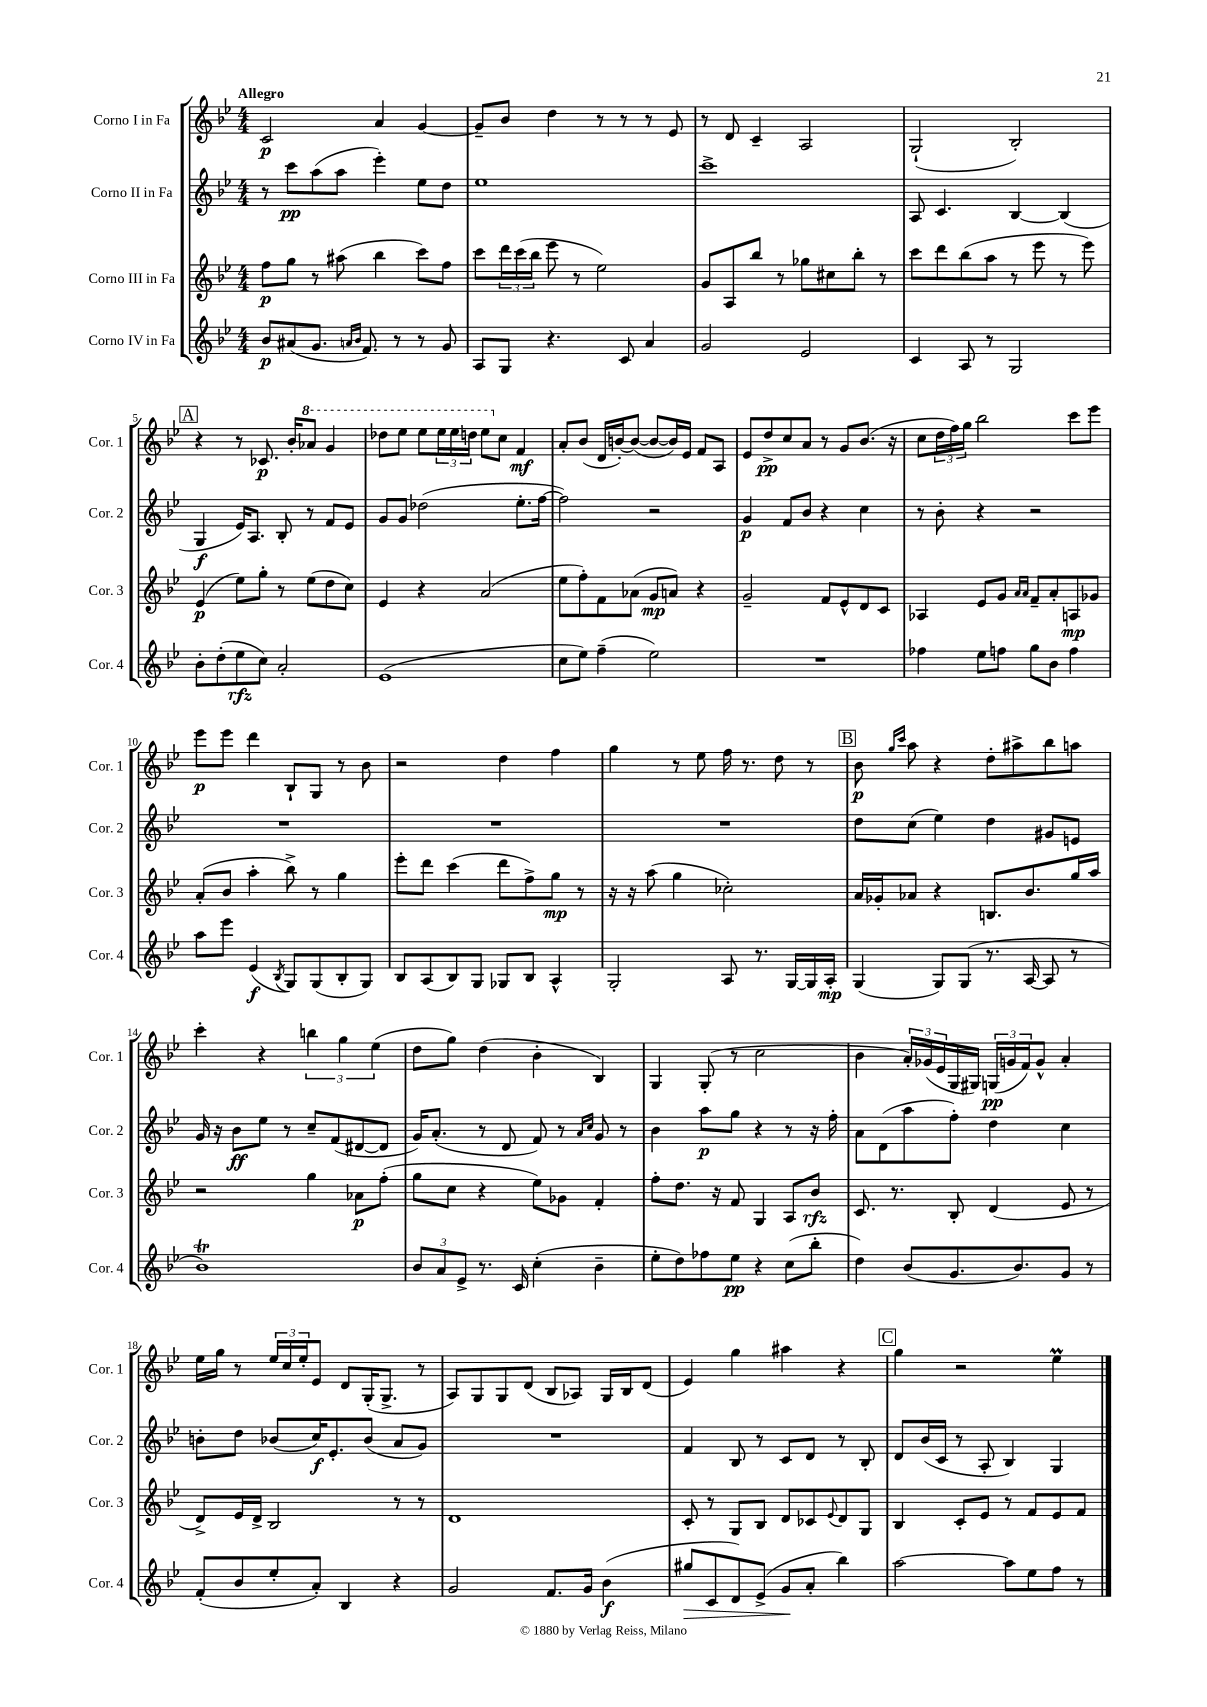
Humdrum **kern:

**kern	**kern	**kern	**kern
*staff4	*staff3	*staff2	*staff1
*clefG2	*clefG2	*clefG2	*clefG2
*k[b-e-]	*k[b-e-]	*k[b-e-]	*k[b-e-]
*M4/4	*M4/4	*M4/4	*M4/4
8b-	8ff	8r	2c
(8a#	8gg	8ccc	.
8.g	8r	(8aa	.
.	(8aa#	8aa	.
16qqa	.	.	.
16qqb-	.	.	.
8.f)	.	.	.
.	4bb-	4eee-')	4a
8r	.	.	.
8r	8ccc)	8ee-	[4g
8g	8ff	8dd	.
=	=	=	=
8A	8ccc	1ee-	8g~]
8G	24ddd	.	8b-
.	(24ccc	.	.
.	24bb-	.	.
4.r	8eee-	.	4dd
.	8r	.	.
.	2ee-)	.	8r
8c	.	.	8r
4a	.	.	8r
.	.	.	8e-
=	=	=	=
2g	8g	1ccc^	8r
.	8A	.	8d
.	8bb-	.	4c~
.	8r	.	.
2e-	8gg-	.	2A
.	8cc#	.	.
.	8bb-'	.	.
.	8r	.	.
=	=	=	=
4c	8ccc	8A	(2G`
.	8ddd	4.c	.
8A	(8bb-	.	.
8r	8aa	.	.
2G	8r	[4B-	2B-')
.	8eee-	.	.
.	8r	(4B-]	.
.	8eee-)	.	.
=	=	=	=
8b-'	(4e-	4G	4r
(8dd'	.	.	.
8ee-	8ee-)	16e-)	8r
.	.	8.A	.
8cc)	8gg'	.	8.c-
2a'	8r	8B-'	.
.	.	.	16b-'
.	(8ee-	8r	8aa-
.	8dd	8f	4gg
.	8cc)	8e-	.
=	=	=	=
(1e-	4e-	8g	8ddd-
.	.	8g	8eee-
.	4r	(2dd-	8eee-
.	.	.	24eee-
.	.	.	24eee-
.	.	.	24ddd
.	(2a	.	8eee-
.	.	.	8cc
.	.	8.ee-'	4f
.	.	[16ff	.
=	=	=	=
8cc	8ee-	2ff])	8a'
8ee-)	8ff')	.	(8b-
(4ff~	8f	.	16d
.	.	.	[16b')
.	(8a-	.	(8b_
2ee-)	8g	2r	8b_
.	8a)	.	16b])
.	.	.	16e-
.	4r	.	8f
.	.	.	8A
=	=	=	=
1r	2g~	4g	8e-
.	.	.	8dd^
.	.	8f	8cc
.	.	8b-	8a
.	8f	4r	8r
.	8e-^^	.	8g
.	8d	4cc	(8.b-
.	8c	.	.
.	.	.	16r
=	=	=	=
4ff-	4A-	8r	8cc
.	.	8b-'	24dd
.	.	.	24ff)
.	.	.	24gg
8ee-	8e-	4r	2bb-
8ff	8g	.	.
.	16qqa	.	.
.	16qqa	.	.
8gg	8f~	2r	.
8b-	8a'	.	.
4ff	8A	.	8ccc
.	8g-	.	8eee-
=	=	=	=
8aa	(8a'	1r	8eee-
8eee-	8b-	.	8eee-
(4e-	4aa'	.	4ddd
8qB-	.	.	.
8G)	8bb-^)	.	8B-`
(8G	8r	.	8G
8B-'	4gg	.	8r
8G)	.	.	8b-
=	=	=	=
8B-	8eee-'	1r	2r
(8A	8ddd	.	.
8B-)	(4ccc	.	.
8G	.	.	.
8G-	8ddd	.	4dd
8B-	8ff^)	.	.
4A^^	8gg	.	4ff
.	8r	.	.
=	=	=	=
2G'	16r	1r	4gg
.	16r	.	.
.	(8aa	.	.
.	4gg	.	8r
.	.	.	8ee-
8A	2cc-')	.	16ff
.	.	.	8.r
8.r	.	.	.
.	.	.	8dd
[16G	.	.	.
16G]	.	.	8r
16A'	.	.	.
=	=	=	=
(4G	16a	8dd	8b-
.	16g-'	.	.
.	.	.	16qqgg
.	.	.	16qqccc
.	8a-	(8cc	8aa
8G)	4r	4ee-)	4r
(8G	.	.	.
8.r	8.B	4dd	8dd'
.	.	.	8aa#^
[16A	8.b-	.	.
8A]	.	8g#	8bb-
8r	16gg	8e	8aa
.	16aa	.	.
=	=	=	=
1b-)	2r	16g	4ccc'
.	.	16r	.
.	.	8b-	.
.	.	8ee-	4r
.	.	8r	.
.	4gg	8cc~	6bb
.	.	(8f	.
.	.	.	6gg
.	8a-	[8d#	.
.	.	.	(6ee-
.	(8ff'	8d#]	.
=	=	=	=
12b-	8gg	16g)	8dd
.	.	(8.a'	.
12a	.	.	.
.	8cc	.	8gg)
12e-^	.	.	.
8.r	4r	8r	(4dd
.	.	8d	.
16c	.	.	.
(4cc'	8ee-)	8f)	4b-'
.	8g-	8r	.
.	.	16qqa	.
.	.	16qqcc	.
4b-~	4f'	8g	4B-)
.	.	8r	.
=	=	=	=
8ee-'	8ff'	4b-	4G
8dd)	8.dd	.	.
8ff-	.	8aa	(8G'
.	16r	.	.
8ee-	8f	8gg	8r
4r	4G	4r	2cc
(8cc	8A	8r	.
8bb-'	8b-	16r	.
.	.	16ff'	.
=	=	=	=
4dd)	8.c	8a	4b-
.	.	(8d	.
.	8.r	.	.
(8b-	.	8aa	24a')
.	.	.	(24g-
.	.	.	24e-
8.g	8B-'	8ff')	16G
.	.	.	16G#)
.	(4d	4dd	(24G
.	.	.	24g
8.b-)	.	.	.
.	.	.	24f)
.	.	.	8g^^
8g	8e-	4cc	4a'
8r	8r	.	.
=	=	=	=
(8f'	8d^)	8b'	16ee-
.	.	.	16gg
8b-	16e-	8dd	8r
.	16d^	.	.
8ee-'	2B-	(8b-	24ee-
.	.	.	24cc
.	.	.	24ee-'
8a')	.	16cc)	8e-
.	.	8.e-'	.
4B-	.	.	8d
.	.	(8b-	(16G'
.	.	.	8.G^
4r	8r	8a	.
.	8r	8g)	8r
=	=	=	=
2g	1d	1r	8A)
.	.	.	8G
.	.	.	8G
.	.	.	(8d
8.f	.	.	8B-
.	.	.	8A-)
16g	.	.	.
(4b-	.	.	16G
.	.	.	16B-
.	.	.	(8d
=	=	=	=
8gg#	8c'	4f	4e-)
8c	8r	.	.
8d)	8G	8B-	4gg
(8e-^	8B-	8r	.
8g	8d	8c	4aa#
8a'	8c-	8d	.
.	8qqe-	.	.
4bb-)	8d	8r	4r
.	8G	8B-'	.
=	=	=	=
[2aa	4B-	8d	4gg
.	.	(16b-	.
.	.	16c	.
.	8c'	8r	2r
.	8e-	8A'	.
8aa]	8r	4B-)	.
8ee-	8f	.	.
8ff	8e-	4G	4ee-
8r	8f	.	.
==	==	==	==
*-	*-	*-	*-
